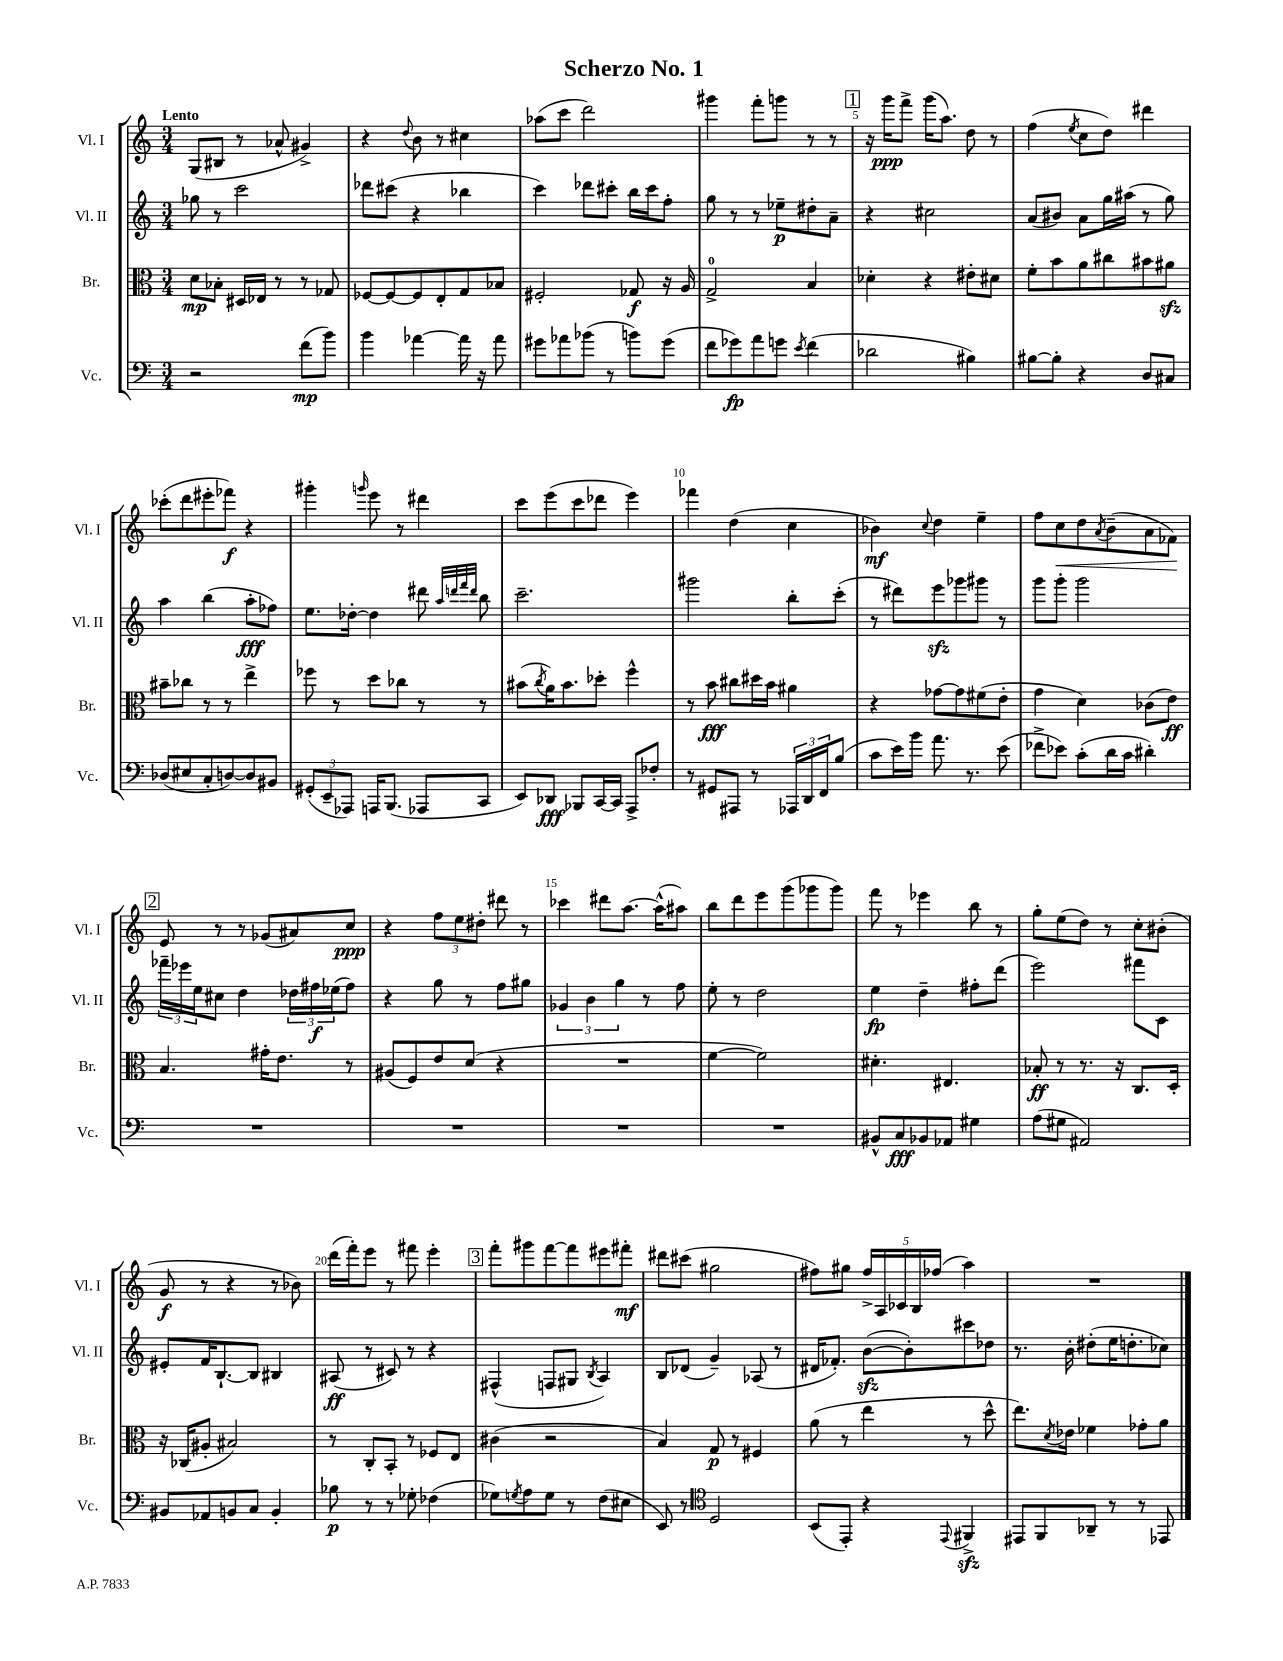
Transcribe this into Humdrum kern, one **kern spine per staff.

**kern	**dynam	**kern	**dynam	**kern	**dynam	**kern	**dynam
*part4	*part4	*part3	*part3	*part2	*part2	*part1	*part1
*staff4	*staff4	*staff3	*staff3	*staff2	*staff2	*staff1	*staff1
*I"Vc.	*	*I"Br.	*	*I"Vl. II	*	*I"Vl. I	*
*I'Vc.	*	*I'Br.	*	*I'Vl. II	*	*I'Vl. I	*
*clefF4	*	*clefC3	*	*clefG2	*	*clefG2	*
*k[]	*	*k[]	*	*k[]	*	*k[]	*
*M3/4	*	*M3/4	*	*M3/4	*	*M3/4	*
=1	=1	=1	=1	=1	=1	=1	=1
!	!	!	!	!	!	!LO:TX:a:B:t=Lento	!
2r	.	8d\L	mp	8gg-X\	.	(8G/L	.
.	.	8B-X'\J	.	8r	.	8B#X/J	.
.	.	16D#X/LL	.	2ccc\	.	8r	.
.	.	16E-X/JJ	.	.	.	.	.
.	.	8r	.	.	.	8a-X^^/	.
(8f\L	mp	8r	.	.	.	4g#X^/)	.
8b\J)	.	8G-X/	.	.	.	.	.
=2	=2	=2	=2	=2	=2	=2	=2
4b\	.	[8F-X/L	.	8ddd-X\L	.	4r	.
.	.	8F-/_	.	(8ccc#X\J	.	.	.
.	.	.	.	.	.	8qqdd/	.
[4a-X\	.	8F-/]	.	4r	.	8b\	.
.	.	8E'/	.	.	.	8r	.
16a-\]	.	8G/	.	4bb-X\	.	4cc#X\	.
16r	.	.	.	.	.	.	.
8a-\	.	8B-X/J	.	.	.	.	.
=3	=3	=3	=3	=3	=3	=3	=3
8g#X\L	.	2F#X'/	.	4ccc\)	.	(8aa-X\L	.
8a-X\	.	.	.	.	.	8ccc\J	.
(8b-X\J	.	.	.	8ddd-X\L	.	2ddd\)	.
8r	.	.	.	8ccc#X'\J	.	.	.
8bn\L)	.	8G-X/	f	16bb\LL	.	.	.
.	.	.	.	16ccc#\J	.	.	.
(8g#\J	.	16r	.	8ff'\J	.	.	.
.	.	16A/	.	.	.	.	.
=4	=4	=4	=4	=4	=4	=4	=4
8f\L	.	2G^/	.	8gg\	.	4ggg#X\	.
8g-X\)	fp	.	.	8r	.	.	.
8a\	.	.	.	8r	.	8fff'\L	.
8gn\J	.	.	.	8ee-X~\L	p	8gggn\J	.
8qe/	.	.	.	.	.	.	.
(4f\	.	4B/	.	8dd#X'\	.	8r	.
.	.	.	.	8a~\J	.	8r	.
!!LO:REH:place=s1:t=1
=5	=5	=5	=5	=5	=5	=5	=5
2d-X\	.	4d-X'\	.	4r	.	16r	.
.	.	.	.	.	.	16ggg\KL	ppp
.	.	.	.	.	.	8fff^\J	.
.	.	4r	.	2cc#X\	.	(16ggg\KL	.
.	.	.	.	.	.	8.aa\J)	.
4B#X\)	.	8e#X'\L	.	.	.	8dd\	.
.	.	8d#X\J	.	.	.	8r	.
=6	=6	=6	=6	=6	=6	=6	=6
[8B#X\L	.	8f'\L	.	(8a/L	.	(4ff\	.
8B#'\J]	.	8b\	.	8b#X/J)	.	.	.
.	.	.	.	.	.	8qee/	.
4r	.	8a\	.	8a\L	.	8cc\L	.
.	.	8cc#X\	.	16gg\L	.	8dd\J)	.
.	.	.	.	(16aa#X\JJ	.	.	.
8D/L	.	8b#X\	.	8r	.	4ddd#X\	.
8C#X/J	.	8a#Xzz\J	.	8gg\)	.	.	.
!!LO:LB:g=z
=7	=7	=7	=7	=7	=7	=7	=7
(8D-X/L	.	8b#X~\L	.	4aa\	.	(8ccc-X'\L	.
8E#X/	.	8cc-X\J	.	.	.	8ddd\	.
8C'/	.	8r	.	(4bb\	.	8eee#X'\	.
[8Dn/)	.	8r	.	.	.	8fff-X\J)	f
8D/]	.	4ee^\	.	8aa'\L	fff	4r	.
8BB#X/J	.	.	.	8ff-X\J)	.	.	.
=8	=8	=8	=8	=8	=8	=8	=8
(12GG#X'/L	.	8ff-X\	.	8.ee\L	.	4ggg#X'\	.
12EE~/	.	.	.	.	.	.	.
.	.	8r	.	.	.	.	.
12AAA-X/J)	.	.	.	.	.	.	.
.	.	.	.	[16dd-X'\Jk	.	.	.
.	.	.	.	.	.	16qqgggn/	.
16AAAn/KL	.	8dd\L	.	4dd-\]	.	8eee\	.
(8.BBB/J	.	.	.	.	.	.	.
.	.	8cc-X\J	.	.	.	8r	.
8AAA-X/L	.	8r	.	8ddd#X\	.	4ddd#X\	.
.	.	.	.	32qqaa/LLL	.	.	.
.	.	.	.	32qqdddn/	.	.	.
.	.	.	.	32qqfff/	.	.	.
.	.	.	.	32qqddd/JJJ	.	.	.
8CC/J	.	8r	.	8bb\	.	.	.
=9	=9	=9	=9	=9	=9	=9	=9
8EE/L)	.	(8b#X\L	.	2.ccc~\	.	8ccc\L	.
.	.	8qcc/	.	.	.	.	.
8DD-X/J	fff	16a\K)	.	.	.	(8eee\	.
.	.	8.b#\	.	.	.	.	.
8BBB-X/L	.	.	.	.	.	8ccc\	.
[16CC/L	.	8dd-X'\J	.	.	.	8ddd-X\J	.
16CC/JJ]	.	.	.	.	.	.	.
8AAA^/L	.	4ff^^\	.	.	.	4eee\)	.
8F-X'/J	.	.	.	.	.	.	.
=10	=10	=10	=10	=10	=10	=10	=10
8r	.	8r	.	2ggg#X\	.	4fff-X\	.
8GG#X/L	.	8b\	fff	.	.	.	.
8AAA#X/J	.	8cc#X\L	.	.	.	(4dd\	.
8r	.	16dd#X\L	.	.	.	.	.
.	.	16b\JJ	.	.	.	.	.
24AAA-X/LL	.	4a#X\	.	8bb'\L	.	4cc\	.
24DD/	.	.	.	.	.	.	.
24FF/J	.	.	.	.	.	.	.
(8B/J	.	.	.	(8ccc'\J	.	.	.
=11	=11	=11	=11	=11	=11	=11	=11
8c\L	.	4r	.	8r	.	4b-X\)	mf
16e\L)	.	.	.	8ddd#X\L)	.	.	.
16b\JJ	.	.	.	.	.	.	.
.	.	.	.	.	.	8qqcc/	.
8.a\	.	[8g-X\L	.	8eeezz\	.	4dd\	.
.	.	8g-\]	.	8ggg-X\	.	.	.
8.r	.	.	.	.	.	.	.
.	.	(8f#X\	.	8ggg#X\J	.	4ee~\	.
(8e\	.	8e'\J	.	8r	.	.	.
=12	=12	=12	=12	=12	=12	=12	=12
8f-X^\L	.	4g\	.	8ggg\L	.	8ff\L	.
!	!	!	!	!	!	!	!LO:HP:b
8e-X\J)	.	.	.	8ggg'\J	.	8cc\	<
(8c'\L	.	4d\)	.	2ggg\	.	8dd\	.
.	.	.	.	.	.	8qa/	.
16d\L	.	.	.	.	.	(8b~\	.
16c\JJ	.	.	.	.	.	.	.
4d#X'\)	.	(8c-X\L	.	.	.	8a\	.
.	.	8e\J)	ff	.	.	8f-X\J)	.
.	.	.	.	.	.	.	[
!!LO:LB:g=z
!!LO:REH:place=s1:t=2
=13	=13	=13	=13	=13	=13	=13	=13
2.r	.	4.B/	.	24fff-X~\LL	.	8e/	.
.	.	.	.	24eee-X\	.	.	.
.	.	.	.	24ee\J	.	.	.
.	.	.	.	8cc#X\J	.	8r	.
.	.	.	.	4dd\	.	8r	.
.	.	16g#X'\KL	.	.	.	(8g-X/L	.
.	.	8.e\J	.	.	.	.	.
.	.	.	.	24dd-X\LL	.	8a#X/)	.
.	.	.	.	24ff#X\	f	.	.
.	.	.	.	(24ee-X\J	.	.	.
.	.	8r	.	8ff#\J)	.	8cc/J	ppp
=14	=14	=14	=14	=14	=14	=14	=14
2.r	.	(8A#X/L	.	4r	.	4r	.
.	.	8F/)	.	.	.	.	.
.	.	8e/	.	8gg\	.	12ff\L	.
.	.	.	.	.	.	12ee\	.
.	.	(8d/J	.	8r	.	.	.
.	.	.	.	.	.	12dd#X'\J	.
.	.	4r	.	8ff\L	.	8ddd#X\	.
.	.	.	.	8gg#X\J	.	8r	.
=15	=15	=15	=15	=15	=15	=15	=15
2.r	.	2.r	.	6g-X/	.	4ccc-X\	.
.	.	.	.	6b\	.	.	.
.	.	.	.	.	.	8ddd#X\L	.
.	.	.	.	6gg\	.	.	.
.	.	.	.	.	.	[8.aa\J	.
.	.	.	.	8r	.	.	.
.	.	.	.	.	.	(16aa^^\KL]	.
.	.	.	.	8ff\	.	8aa#X\J)	.
=16	=16	=16	=16	=16	=16	=16	=16
2.r	.	[4f\	.	8ee'\	.	8bb\L	.
.	.	.	.	8r	.	8ddd\	.
.	.	2f\])	.	2dd\	.	8eee\	.
.	.	.	.	.	.	(8ggg\	.
.	.	.	.	.	.	8ggg-X\	.
.	.	.	.	.	.	8ggg-\J)	.
=17	=17	=17	=17	=17	=17	=17	=17
8BB#X^^/L	.	4.d#X'\	.	4ee\	fp	8fff\	.
8C/	fff	.	.	.	.	8r	.
8BB-X/	.	.	.	4dd~\	.	4eee-X\	.
8AA-X/J	.	4.E#X/	.	.	.	.	.
4G#X\	.	.	.	8ff#X'\L	.	8bb\	.
.	.	.	.	(8ddd\J	.	8r	.
=18	=18	=18	=18	=18	=18	=18	=18
(8A\L	.	8B-X'/	ff	2eee\)	.	8gg'\L	.
8G#X\J	.	8r	.	.	.	(8ee\	.
2AA#X/)	.	8.r	.	.	.	8dd\J)	.
.	.	.	.	.	.	8r	.
.	.	16r	.	.	.	.	.
.	.	8.C/L	.	8fff#X\L	.	8cc'\L	.
.	.	.	.	8c\J	.	(8b#X'\J	.
.	.	16D'/Jk	.	.	.	.	.
!!LO:LB:g=z
=19	=19	=19	=19	=19	=19	=19	=19
8BB#X/L	.	16r	.	8e#X'/L	.	8g/	f
.	.	(16C-X/KL	.	.	.	.	.
8AA-X/	.	8A#X'/J	.	16f/K	.	8r	.
.	.	.	.	[8.B`/	.	.	.
8BBn/	.	2B#X/)	.	.	.	4r	.
8C/J	.	.	.	8B/J]	.	.	.
4BB'/	.	.	.	4B#X/	.	8r	.
.	.	.	.	.	.	8b-X\)	.
=20	=20	=20	=20	=20	=20	=20	=20
8B-X\	p	8r	.	(8A#X/	ff	(16ddd\LL	.
.	.	.	.	.	.	16fff'\J)	.
8r	.	8C'/L	.	8r	.	8eee\J	.
8r	.	8BB'/J	.	8c#X/)	.	8r	.
8G-X'\	.	8r	.	8r	.	8fff#X\	.
(4F-X\	.	8F-X/L	.	4r	.	4eee'\	.
.	.	8E/J	.	.	.	.	.
!!LO:REH:place=s1:t=3
=21	=21	=21	=21	=21	=21	=21	=21
8G-X\L)	.	(4c#X\	.	(4F#X^^/	.	8fff'\L	.
8qGn/	.	.	.	.	.	.	.
8A\	.	.	.	.	.	8ggg#X\	.
8G\J	.	2r	.	8Fn/L	.	[8fff\	.
8r	.	.	.	8G#X/J	.	8fff\]	.
.	.	.	.	8qB/	.	.	.
(8F\L	.	.	.	4A/)	.	8eee#X\	.
8E#X\J	.	.	.	.	.	8fff#X'\J	mf
=22	=22	=22	=22	=22	=22	=22	=22
8EE/)	.	4B/)	.	8B/L	.	8ddd#X\L	.
8r	.	.	.	(8d-X/J	.	(8ccc#X\J	.
*clefC4	*	*	*	*	*	*	*
2D/	.	8G/	p	4g~/)	.	2gg#X\	.
.	.	8r	.	.	.	.	.
.	.	4F#X/	.	(8A-X/	.	.	.
.	.	.	.	8r	.	.	.
=23	=23	=23	=23	=23	=23	=23	=23
(8BB/L	.	(8a\	.	16d#X/KL	.	8ff#X\L)	.
.	.	.	.	8.f-X'/J)	.	.	.
8EE'/J)	.	8r	.	.	.	8gg#X\J	.
4r	.	4ee\	.	([8bzz\L	.	20ff#^/LL	.
.	.	.	.	.	.	20A/	.
.	.	.	.	.	.	20c-X/	.
.	.	.	.	8b'\])	.	.	.
.	.	.	.	.	.	20B/	.
.	.	.	.	.	.	(20ff-X/JJ	.
8qqEE/	.	.	.	.	.	.	.
4FF#Xzz^/	.	8r	.	8ccc#X\	.	4aa\)	.
.	.	8dd^^\	.	8dd-X\J	.	.	.
=24	=24	=24	=24	=24	=24	=24	=24
8EE#X/L	.	8.ee\L)	.	8.r	.	2.r	.
8FF/	.	.	.	.	.	.	.
.	.	8qd/	.	.	.	.	.
.	.	16e-X\Jk	.	16b'\	.	.	.
8AA-X~/J	.	4f-X\	.	(8dd#X'\L	.	.	.
8r	.	.	.	16ee\K	.	.	.
.	.	.	.	8.ddn'\	.	.	.
8r	.	8g-X'\L	.	.	.	.	.
8EE-X/	.	8a\J	.	8cc-X\J)	.	.	.
==	==	==	==	==	==	==	==
*-	*-	*-	*-	*-	*-	*-	*-
